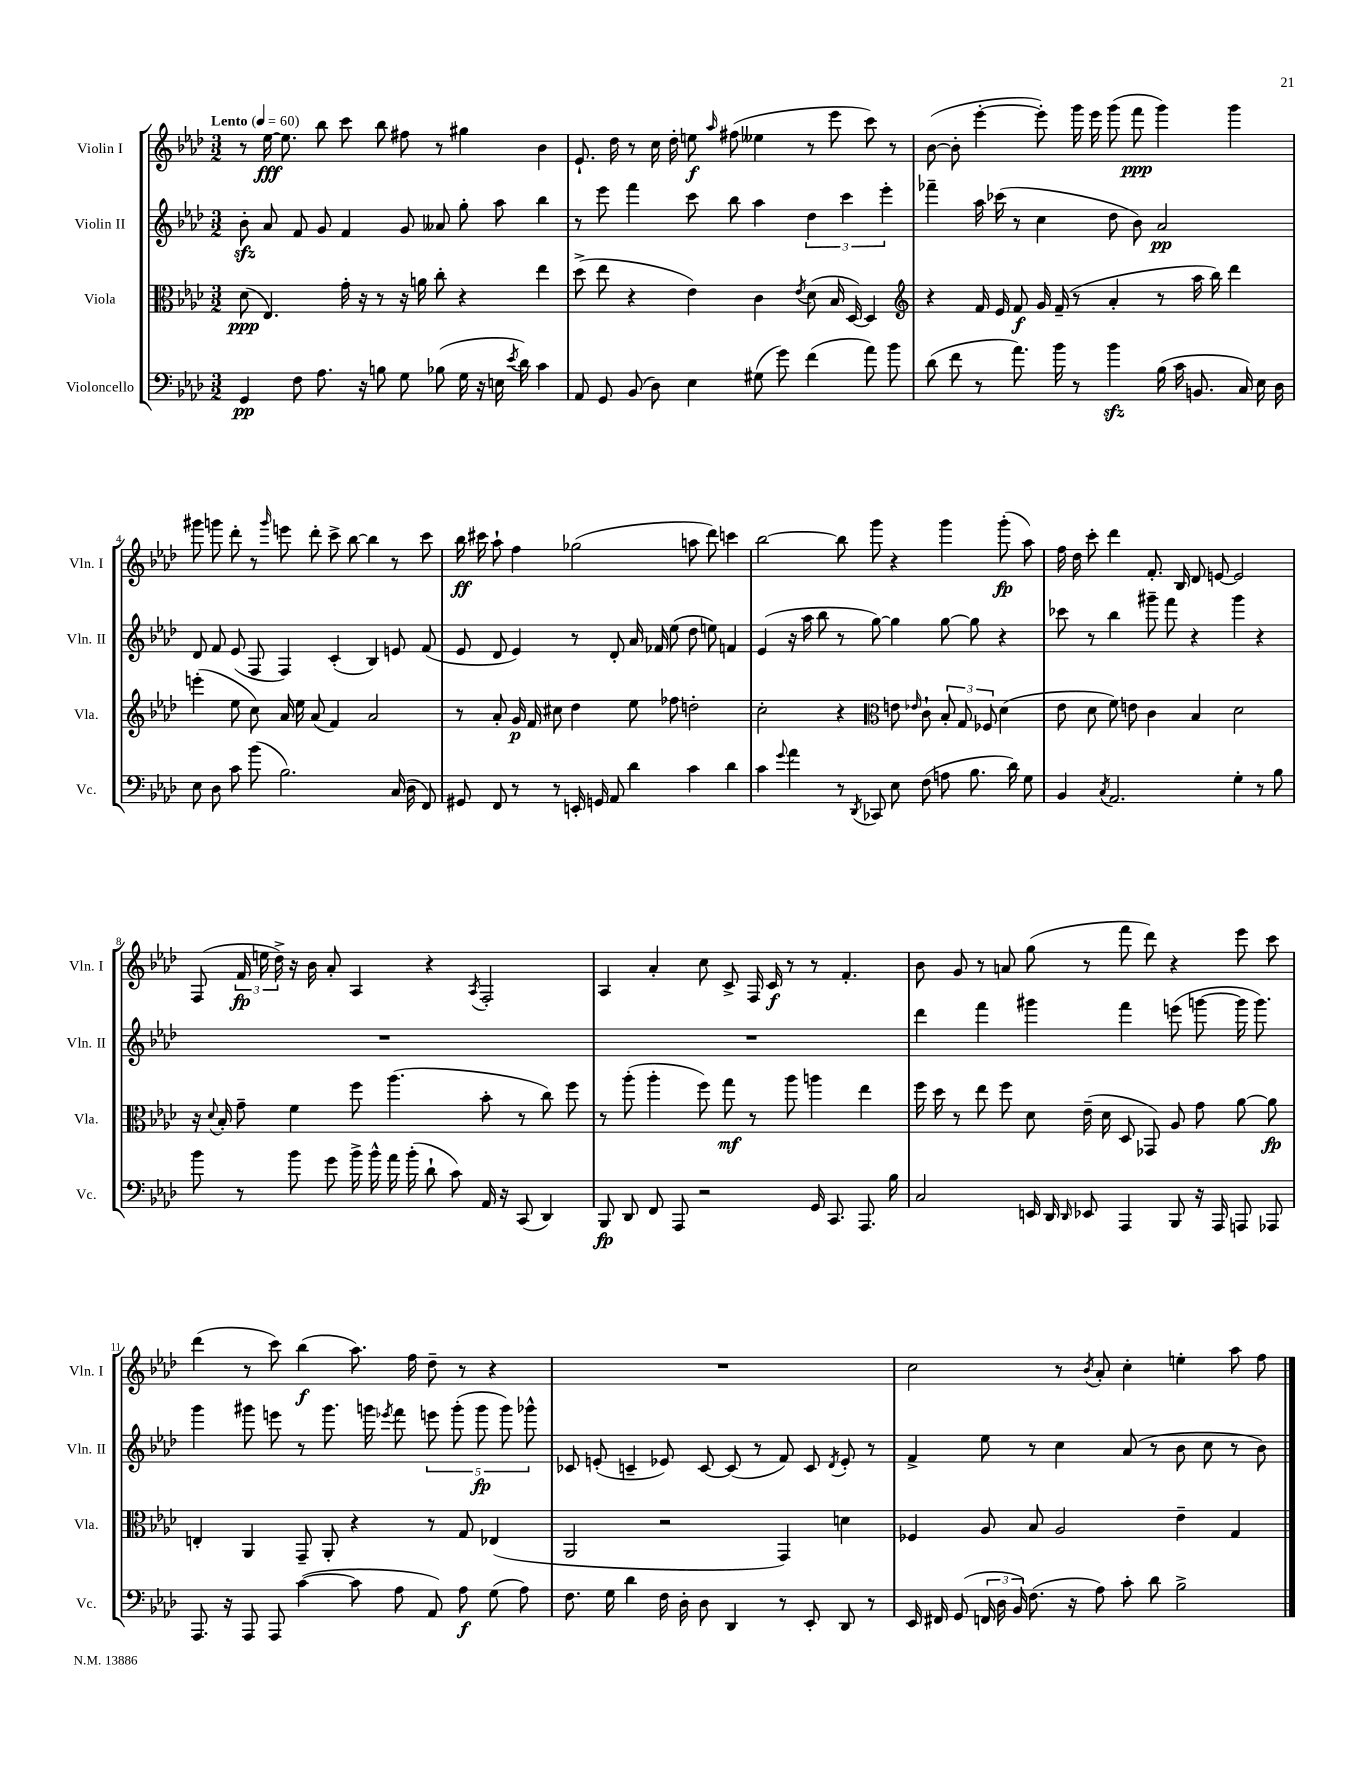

**kern	**dynam	**kern	**dynam	**kern	**dynam	**kern	**dynam
*part4	*part4	*part3	*part3	*part2	*part2	*part1	*part1
*staff4	*staff4	*staff3	*staff3	*staff2	*staff2	*staff1	*staff1
*I"Violoncello	*	*I"Viola	*	*I"Violin II	*	*I"Violin I	*
*I'Vc.	*	*I'Vla.	*	*I'Vln. II	*	*I'Vln. I	*
*clefF4	*	*clefC3	*	*clefG2	*	*clefG2	*
*k[b-e-a-d-]	*	*k[b-e-a-d-]	*	*k[b-e-a-d-]	*	*k[b-e-a-d-]	*
*M3/2	*	*M3/2	*	*M3/2	*	*M3/2	*
*MM60	*	*MM60	*	*MM60	*	*MM60	*
=1	=1	=1	=1	=1	=1	=1	=1
!	!	!	!	!	!	!LO:TX:a:B:t=Lento	!
4GG/	pp	(8d-\	ppp	8b-zz'\	.	8r	.
.	.	4.E-/)	.	8a-/	.	[16ee-\	fff
.	.	.	.	.	.	8.ee-\]	.
8F\	.	.	.	8f/	.	.	.
8.A-\	.	.	.	8g/	.	8bb-\	.
.	.	16g'\	.	4f/	.	8ccc\	.
16r	.	16r	.	.	.	.	.
8Bn\	.	8r	.	.	.	8bb-\	.
8G\	.	16r	.	8g/	.	8ff#X\	.
.	.	16an\	.	.	.	.	.
(8B-X\	.	8cc'\	.	8a--X/	.	8r	.
16G\	.	4r	.	8gg'\	.	4gg#X\	.
16r	.	.	.	.	.	.	.
16En\	.	.	.	8aa-\	.	.	.
8qe-/	.	.	.	.	.	.	.
16d-\)	.	.	.	.	.	.	.
4c\	.	4ee-\	.	4bb-\	.	4b-\	.
=2	=2	=2	=2	=2	=2	=2	=2
8AA-/	.	(8dd-^\	.	8r	.	8.e-`/	.
8GG/	.	8ee-\	.	8eee-\	.	.	.
.	.	.	.	.	.	16dd-\	.
(8BB-/	.	4r	.	4fff\	.	8r	.
8D-\)	.	.	.	.	.	16cc\	.
.	.	.	.	.	.	16dd-'\	.
4E-\	.	4e-\)	.	8ccc\	.	8een\	f
.	.	.	.	.	.	16qqaa-/	.
.	.	.	.	8bb-\	.	(8ff#X\	.
(8G#X\	.	4c\	.	4aa-\	.	4ee--X\	.
8g\)	.	.	.	.	.	.	.
.	.	8qe-/	.	.	.	.	.
(4f\	.	(8d-\	.	6dd-\	.	8r	.
.	.	16B-/	.	.	.	8eee-\	.
.	.	.	.	6ccc\	.	.	.
.	.	[16D-/)	.	.	.	.	.
8a-\)	.	4D-/]	.	.	.	8ccc\)	.
.	.	.	.	6eee-'\	.	.	.
8b-\	.	.	.	.	.	8r	.
=3	=3	=3	=3	=3	=3	=3	=3
*	*	*clefG2	*	*	*	*	*
(8d-\	.	4r	.	4fff-X~\	.	([8b-\	.
8f\	.	.	.	.	.	8b-'\]	.
8r	.	16f/	.	16aa-\	.	[4eee-'\	.
.	.	16e-/	.	(16ccc-X\	.	.	.
8.a-\)	.	8f/	f	8r	.	.	.
.	.	16g/	.	4cc\	.	8eee-'\])	.
16b-\	.	(16f~/	.	.	.	.	.
8r	.	8r	.	.	.	16ggg\	.
.	.	.	.	.	.	16eee-\	.
4b-zz\	.	4a-'/	.	8dd-\	.	(8ggg\	.
.	.	.	.	8b-\)	.	8fff\	ppp
(16B-\	.	8r	.	2a-/	pp	4ggg\)	.
16c\	.	.	.	.	.	.	.
8.BBn/	.	16aa-\	.	.	.	.	.
.	.	16bb-\)	.	.	.	.	.
.	.	4ddd-\	.	.	.	4ggg\	.
16C/)	.	.	.	.	.	.	.
16E-\	.	.	.	.	.	.	.
16D-\	.	.	.	.	.	.	.
!!LO:LB:g=z
=4	=4	=4	=4	=4	=4	=4	=4
8E-\	.	(4eeen'\	.	8d-/	.	8ggg#X\	.
8D-\	.	.	.	8f/	.	8gggn\	.
8c\	.	8ee-\	.	(8e-/	.	8ddd-'\	.
(8b-\	.	8cc\)	.	8F/	.	8r	.
.	.	.	.	.	.	16qqggg/	.
2.B-\)	.	16a-/	.	4F/)	.	8eeen\	.
.	.	16ee-\	.	.	.	.	.
.	.	(8a-/	.	.	.	8ddd-'\	.
.	.	4f/)	.	(4c'/	.	8ccc^\	.
.	.	.	.	.	.	[8bb-\	.
.	.	2a-/	.	4B-/)	.	4bb-\]	.
(16C/	.	.	.	8en/	.	8r	.
16D-\	.	.	.	.	.	.	.
8FF/)	.	.	.	(8f/	.	8ccc\	.
=5	=5	=5	=5	=5	=5	=5	=5
8GG#X/	.	8r	.	8e-/	.	16bb-\	ff
.	.	.	.	.	.	16ccc#X\	.
8FF/	.	8a-'/	.	8d-/	.	8aa-`\	.
8r	.	16g/	p	4e-/)	.	4ff\	.
.	.	16f/	.	.	.	.	.
8r	.	8cc#X\	.	.	.	.	.
16EEn'/	.	4dd-\	.	8r	.	(2gg-X\	.
16GGn/	.	.	.	.	.	.	.
8AA-/	.	.	.	8d-'/	.	.	.
4d-\	.	8ee-\	.	16a-/	.	.	.
.	.	.	.	16f-X/	.	.	.
.	.	8ff-X\	.	(8ee-\	.	.	.
4c\	.	2ddn'\	.	8dd-\	.	8aan\	.
.	.	.	.	8een\)	.	8ddd-\)	.
4d-\	.	.	.	4fn/	.	4cccn\	.
=6	=6	=6	=6	=6	=6	=6	=6
4c\	.	2cc'\	.	(4e-/	.	[2bb-\	.
8qqg/	.	.	.	.	.	.	.
4a-\	.	.	.	16r	.	.	.
.	.	.	.	16aa-\	.	.	.
.	.	.	.	8bb-\	.	.	.
8r	.	4r	.	8r	.	8bb-\]	.
8qDD-/	.	.	.	.	.	.	.
8CC-X/	.	.	.	[8gg\)	.	8ggg\	.
*	*	*clefC3	*	*	*	*	*
8E-\	.	8en\	.	4gg\]	.	4r	.
.	.	16qqe-X/	.	.	.	.	.
(8F\	.	8c`\	.	.	.	.	.
8An\	.	12B-'/	.	[8gg\	.	4ggg\	.
.	.	12G/	.	.	.	.	.
8.B-\	.	.	.	8gg\]	.	.	.
.	.	12F-X/	.	.	.	.	.
.	.	(4d-\	.	4r	.	(8ggg'\	fp
16d-\)	.	.	.	.	.	.	.
8G\	.	.	.	.	.	8aa-\)	.
=7	=7	=7	=7	=7	=7	=7	=7
4BB-/	.	8e-\	.	8ccc-X\	.	16ff\	.
.	.	.	.	.	.	16dd-\	.
.	.	8d-\	.	8r	.	8ccc'\	.
8qC/	.	.	.	.	.	.	.
2.AA-/	.	8f\)	.	4bb-\	.	4ddd-\	.
.	.	8en\	.	.	.	.	.
.	.	4c\	.	8ggg#X~\	.	8.f'/	.
.	.	.	.	8fff\	.	.	.
.	.	.	.	.	.	16B-/	.
.	.	4B-/	.	4r	.	8d-/	.
.	.	.	.	.	.	[8en/	.
4G'\	.	2d-\	.	4ggg#\	.	2e/]	.
8r	.	.	.	4r	.	.	.
8B-\	.	.	.	.	.	.	.
!!LO:LB:g=z
=8	=8	=8	=8	=8	=8	=8	=8
8b-\	.	16r	.	1.r	.	(8F/	.
.	.	8qqd-/	.	.	.	.	.
.	.	16B-'/	.	.	.	.	.
8r	.	8g~\	.	.	.	24f/	fp
.	.	.	.	.	.	24een\	.
.	.	.	.	.	.	24dd-^\)	.
8b-\	.	4f\	.	.	.	16r	.
.	.	.	.	.	.	16b-\	.
8g\	.	.	.	.	.	8a-'/	.
16b-^\	.	8ff\	.	.	.	4A-/	.
16b-^^\	.	.	.	.	.	.	.
16a-\	.	(4.aa-\	.	.	.	.	.
(16b-'\	.	.	.	.	.	.	.
8d-`\	.	.	.	.	.	4r	.
8c\)	.	.	.	.	.	.	.
.	.	.	.	.	.	8qA-/	.
16AA-/	.	8b-'\	.	.	.	2F'/	.
16r	.	.	.	.	.	.	.
(8CC/	.	8r	.	.	.	.	.
4DD-/)	.	8cc\)	.	.	.	.	.
.	.	8ff\	.	.	.	.	.
=9	=9	=9	=9	=9	=9	=9	=9
8BBB-/	fp	8r	.	1.r	.	4A-/	.
8DD-/	.	(8aa-'\	.	.	.	.	.
8FF/	.	4aa-'\	.	.	.	4a-'/	.
8AAA-/	.	.	.	.	.	.	.
2r	.	8ff\)	.	.	.	8cc\	.
.	.	8gg\	mf	.	.	8c^/	.
.	.	8r	.	.	.	16F/	.
.	.	.	.	.	.	16c/	f
.	.	8aa-\	.	.	.	8r	.
16GG/	.	4aan\	.	.	.	8r	.
8.CC/	.	.	.	.	.	.	.
.	.	.	.	.	.	4.f'/	.
8.AAA-/	.	4ee-\	.	.	.	.	.
16B-\	.	.	.	.	.	.	.
=10	=10	=10	=10	=10	=10	=10	=10
2C/	.	16ff\	.	4ddd-\	.	8b-\	.
.	.	16dd-\	.	.	.	.	.
.	.	8r	.	.	.	8g/	.
.	.	8ee-\	.	4fff\	.	8r	.
.	.	8ff\	.	.	.	8an/	.
16EEn/	.	8d-\	.	4ggg#X\	.	(8gg\	.
16DD-/	.	.	.	.	.	.	.
16qqDD-/	.	.	.	.	.	.	.
8EE-X/	.	(16e-~\	.	.	.	8r	.
.	.	16d-\	.	.	.	.	.
4AAA-/	.	8D-/	.	4fff\	.	8fff\	.
.	.	8GG-X/)	.	.	.	8ddd-\)	.
8BBB-/	.	8A-/	.	(8eeen\	.	4r	.
16r	.	8g\	.	[8gggn\	.	.	.
16AAA-/	.	.	.	.	.	.	.
8AAAn/	.	[8a-\	.	16ggg\]	.	8eee-\	.
.	.	.	.	8.ggg\)	.	.	.
8AAA-X/	.	8a-\]	fp	.	.	8ccc\	.
!!LO:LB:g=z
=11	=11	=11	=11	=11	=11	=11	=11
8.AAA-/	.	4En'/	.	4ggg\	.	(4ddd-\	.
16r	.	.	.	.	.	.	.
8AAA-/	.	4AA-/	.	8ggg#X\	.	8r	.
8AAA-/	.	.	.	8eeen\	.	8ccc\)	.
([4c\	.	8GG~/	.	8r	.	(4bb-\	f
.	.	8AA-'/	.	8.ggg#\	.	.	.
8c\]	.	4r	.	.	.	8.aa-\)	.
.	.	.	.	16gggn\	.	.	.
.	.	.	.	8qeee-X/	.	.	.
8A-\	.	.	.	8fff\	.	.	.
.	.	.	.	.	.	16ff\	.
8AA-/)	.	8r	.	10eeen\	.	8dd-~\	.
.	.	.	.	(10ggg'\	.	.	.
8A-\	f	8G/	.	.	.	8r	.
.	.	.	.	10ggg\	fp	.	.
(8G\	.	(4E-X/	.	.	.	4r	.
.	.	.	.	10ggg\)	.	.	.
8A-\)	.	.	.	.	.	.	.
.	.	.	.	10ggg-X^^\	.	.	.
=12	=12	=12	=12	=12	=12	=12	=12
8.F\	.	2AA-/	.	8c-X/	.	1.r	.
.	.	.	.	(8en'/	.	.	.
16G\	.	.	.	.	.	.	.
4d-\	.	.	.	4cn~/	.	.	.
16F\	.	2r	.	8e-X/)	.	.	.
16D-'\	.	.	.	.	.	.	.
8D-\	.	.	.	[8c/	.	.	.
4DD-/	.	.	.	(8c/]	.	.	.
.	.	.	.	8r	.	.	.
8r	.	4GG/)	.	8f/)	.	.	.
8EE-'/	.	.	.	8c/	.	.	.
.	.	.	.	8qd-/	.	.	.
8DD-/	.	4dn\	.	8e-'/	.	.	.
8r	.	.	.	8r	.	.	.
=13	=13	=13	=13	=13	=13	=13	=13
16EE-/	.	4F-X/	.	4f^/	.	2cc\	.
16FF#X/	.	.	.	.	.	.	.
(8GG/	.	.	.	.	.	.	.
24FFn/	.	8A-/	.	8ee-\	.	.	.
24D-\	.	.	.	.	.	.	.
24BB-/)	.	.	.	.	.	.	.
(8.F\	.	8B-/	.	8r	.	.	.
.	.	2A-/	.	4cc\	.	8r	.
16r	.	.	.	.	.	.	.
.	.	.	.	.	.	8qb-/	.
8A-\)	.	.	.	.	.	8a-'/	.
8c'\	.	.	.	(8a-/	.	4cc'\	.
8d-\	.	.	.	8r	.	.	.
2B-^\	.	4e-~\	.	8b-\	.	4een'\	.
.	.	.	.	8cc\	.	.	.
.	.	4G/	.	8r	.	8aa-\	.
.	.	.	.	8b-\)	.	8ff\	.
==	==	==	==	==	==	==	==
*-	*-	*-	*-	*-	*-	*-	*-
